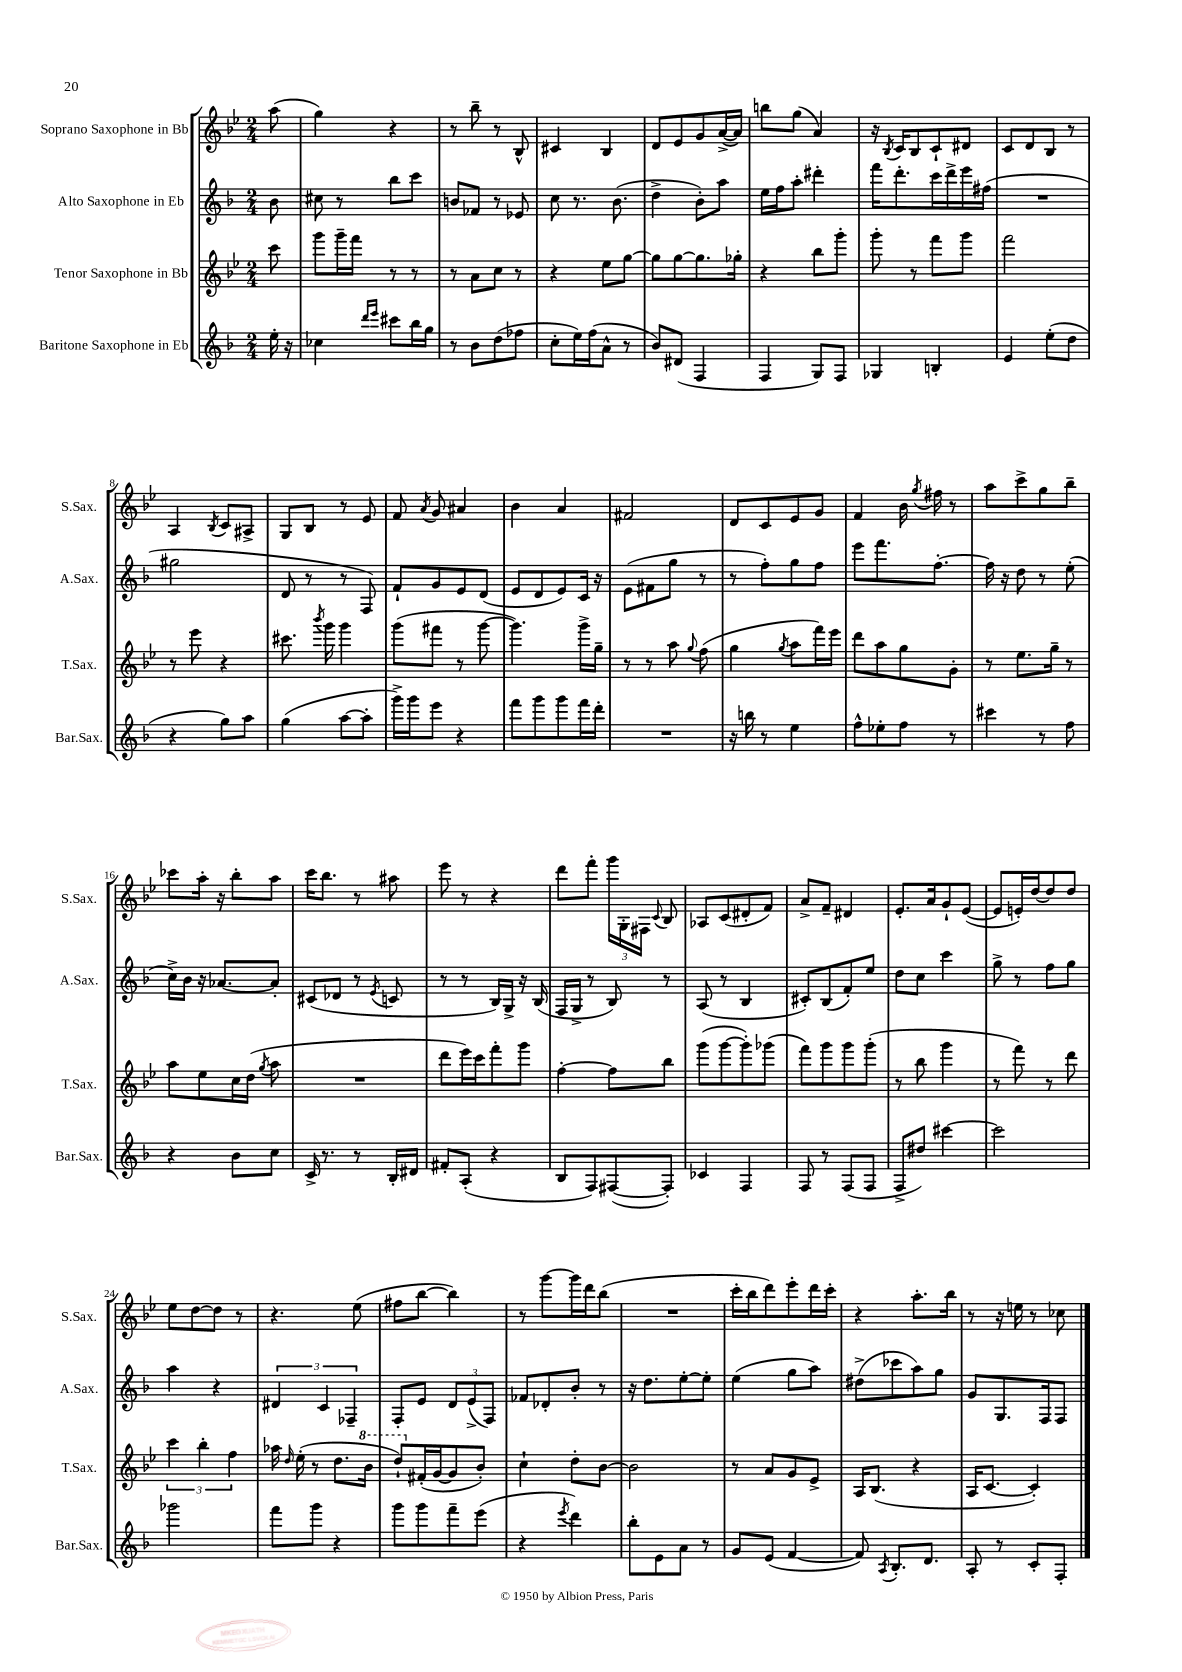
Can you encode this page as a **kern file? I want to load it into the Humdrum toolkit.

**kern	**kern	**kern	**kern
*staff4	*staff3	*staff2	*staff1
*clefG2	*clefG2	*clefG2	*clefG2
*k[b-]	*k[b-e-]	*k[b-]	*k[b-e-]
*M2/4	*M2/4	*M2/4	*M2/4
16ee'\	8ccc\	8b-\	(8aa\
16r	.	.	.
=	=	=	=
4cc-\	8ggg\L	8cc#\	4gg\)
.	16ggg~\L	8r	.
.	16fff\JJ	.	.
16qqddd/LL	.	.	.
16qqeee/JJ	.	.	.
8ccc#\L	8r	8bb-\L	4r
16bb-\L	8r	8ccc\J	.
16gg\JJ	.	.	.
=	=	=	=
8r	8r	8b/L	8r
8b-\L	8a\L	8f-/J	8bb-~\
(8dd\	8cc\J	8r	8r
8ff-\J	8r	8e-/	8B-^^/
=	=	=	=
8cc'\L	4r	8cc\	4c#/
16ee\L)	.	8.r	.
(16ff\J	.	.	.
8a^^\J	8ee-\L	.	4B-/
.	.	(8.b-\	.
8r	[8gg\J	.	.
=	=	=	=
8b-/L)	8gg\]L	4dd^\	8d/L
(8d#/J	[8gg\	.	8e-/
4F/	8.gg\]	8b-'\L)	8g/
.	.	8aa\J	([16a^/L
.	16gg-'\Jk	.	16a/]JJ)
=	=	=	=
4F/	4r	16ee\LL	8bb\L
.	.	16ff\J	.
.	.	8aa'\J	(8gg\J
8G/L)	8bb-\L	4ddd#'\	4a/)
8F/J	8ggg'\J	.	.
=	=	=	=
4G-/	8ggg'\	16fff\LK	16r
.	.	.	8qB-/
.	.	8.ddd'\	16c/LK
.	8r	.	8B-/
4B'/	8fff\L	16ccc\L	8c`/
.	.	16ddd^\	.
.	8ggg\J	16eee\	8d#/J
.	.	(16ff#\JJ	.
=	=	=	=
4e/	2fff\	2r	8c/L
.	.	.	8d/
(8ee'\L	.	.	8B-/J
8dd\J	.	.	8r
=	=	=	=
4r	8r	2gg#\	4A/
.	8eee-\	.	.
.	.	.	8qB-/
8gg\L)	4r	.	8c/L
8aa\J	.	.	8A#^/J
=	=	=	=
(4gg\	8.ccc#\	8d/	8G/L
.	.	8r	8B-/J
.	8qbbb-/	.	.
.	16ggg\	.	.
[8aa\L	4ggg\	8r	8r
8aa'\]J	.	8F/)	8e-/
=	=	=	=
16ggg^\LL)	(8ggg\L	8f`/L	8f/
16ggg\J	.	.	.
.	.	.	8qa/
8eee\J	8fff#\J	8g/	8g/
4r	8r	8e/	4a#/
.	[8ggg\	(8d/J	.
=	=	=	=
8fff\L	4.ggg\])	8e/L	4b-\
8ggg\	.	8d/	.
8ggg\	.	8e/)	4a/
16fff\L	16ggg^\LL	16c/Jk	.
16ddd'\JJ	16gg~\JJ	16r	.
=	=	=	=
2r	8r	(8e\L	2f#/
.	8r	8f#\	.
.	8aa\	8gg\J	.
.	8qqgg/	.	.
.	(8ff\	8r	.
=	=	=	=
16r	4gg\	8r	8d/L
16bb\	.	.	.
8r	.	8ff'\L)	8c/
.	8qgg/	.	.
4ee\	8aa\L	8gg\	8e-/
.	16fff\L)	8ff\J	8g/J
.	16eee-\JJ	.	.
=	=	=	=
8ff^^\L	8ddd\L	8eee\L	4f/
8ee-'\	8aa\	8.fff\	.
8ff\J	8gg\	.	16b-\
.	.	.	8qgg/
.	.	[8.ff'\J	16ff#\
8r	8g'\J	.	8r
=	=	=	=
4ccc#\	8r	16ff\]	8aa\L
.	.	16r	.
.	8.ee-\L	8dd\	8ccc^\
8r	.	8r	8gg\
.	16gg~\Jk	.	.
8ff\	8r	(8ee'\	8bb-~\J
=	=	=	=
4r	8aa\L	16cc^\LL)	8ccc-\L
.	.	16b-\JJ	.
.	8ee-\	16r	16aa'\Jk
.	.	[8.a-/L	16r
8b-\L	16cc\L	.	8bb-'\L
.	(16dd\JJ	.	.
.	8qgg/	.	.
8cc\J	8aa\	8a-'/]J	8aa\J
=	=	=	=
16c^/	2r	(8c#/L	16ccc\LK
8.r	.	.	8.bb-\J
.	.	8d-/J	.
8r	.	8r	8r
.	.	8qe/	.
16B-'/LL	.	8c/	8aa#\
16d#/JJ	.	.	.
=	=	=	=
8f#'/L	8ddd\L	8r	8eee-\
(8A'/J	16eee-\L)	8r	8r
.	16ccc\J	.	.
4r	8fff'\	16B-/LL)	4r
.	.	16G^/JJ	.
.	8ggg\J	16r	.
.	.	(16B-/	.
=	=	=	=
8B-/L	[4ff'\	16F/LL	8ddd\L
.	.	16G^/JJ	.
8F/)	.	8r	8fff'\J
([8F#/	8ff\]L	8B-/)	24ggg\LL
.	.	.	24G'\
.	.	.	24F#\JJ
.	.	.	8qqc/
8F#'/]J)	8bb-\J	8r	8B-/
=	=	=	=
4c-/	(8ggg\L	(8A/	8A-/L
.	[8ggg\	8r	(8c/
4F/	8ggg'\])	4B-/	8d#'/
.	(8ggg-\J	.	8f/J)
=	=	=	=
8F/	8fff\L)	8c#'/L)	8a^/L
8r	8ggg\	(8B-/	8f~/J
(8F/L	8ggg\	8f'/)	4d#/
8F/J	(8ggg'\J	8ee/J	.
=	=	=	=
8F^/L	8r	8dd\L	8.e-'/L
8dd#/J)	8bb-\	8cc\J	.
.	.	.	16a/k
[4ccc#\	4ggg\	4ccc\	8g`/
.	.	.	([8e-/J
=	=	=	=
2ccc#\]	8r	8gg^\	8e-/]L
.	8fff\)	8r	16e'/L)
.	.	.	[16dd/J
.	8r	8ff\L	8dd/]
.	8ddd\	8gg\J	8dd/J
=	=	=	=
2ggg-\	6ccc\	4aa\	8ee-\L
.	.	.	[8dd\
.	6bb-'\	.	.
.	.	4r	8dd\]J
.	6ff\	.	.
.	.	.	8r
=	=	=	=
8fff\L	16aa-\	6d#/	4.r
.	16qqdd/	.	.
.	(16ee-'\	.	.
8ggg\J	8r	.	.
.	.	6c/	.
4r	8.dd\L	.	.
.	.	6F-~/	.
.	.	.	(8ee-\
.	16bb-\Jk	.	.
=	=	=	=
8ggg\L	8ddd`/L)	8F'/L	8ff#\L
8ggg\	(16f#'/L	8e/J	[8bb-\J
.	[16g/J	.	.
8fff~\	8g/]	12d/L	4bb-\])
.	.	(12e^/	.
(8eee\J	8b-'/J)	.	.
.	.	12F/J)	.
=	=	=	=
4r	4cc`\	8f-/L	8r
.	.	8d-'/	[8ggg\L
8qeee/	.	.	.
4ddd\)	8dd'\L	8b-'/J	16ggg\]L
.	.	.	16ddd\J
.	[8b-\J	8r	(8bb-\J
=	=	=	=
8bb-'\L	2b-\]	16r	2r
.	.	8.dd\L	.
8e\	.	.	.
8a\J	.	[8ee'\	.
8r	.	8ee'\]J	.
=	=	=	=
8g/L	8r	(4ee\	16ccc'\LL
.	.	.	16bb-\J
(8e/J	8a/L	.	8ddd\)
[4f/	8g/	8gg\L	8eee-'\
.	8e-^/J	8aa\J)	16ddd\L
.	.	.	16ccc'\JJ
=	=	=	=
8f/])	16A/LK	(8dd#^\L	4r
.	(8.B-/J	.	.
8qA/	.	.	.
8.B-'/L	.	8ccc-\	.
.	4r	8aa\)	8.aa'\L
8.d/J	.	.	.
.	.	8gg\J	.
.	.	.	16bb-\Jk
=	=	=	=
8A'/	16A/LK	8g/L	8r
.	[8.c/J	.	.
8r	.	8.G/	16r
.	.	.	16ee\
8c'/L	4c'/])	.	8r
.	.	16F/k	.
8F'/J	.	8F/J	8cc-\
==	==	==	==
*-	*-	*-	*-
